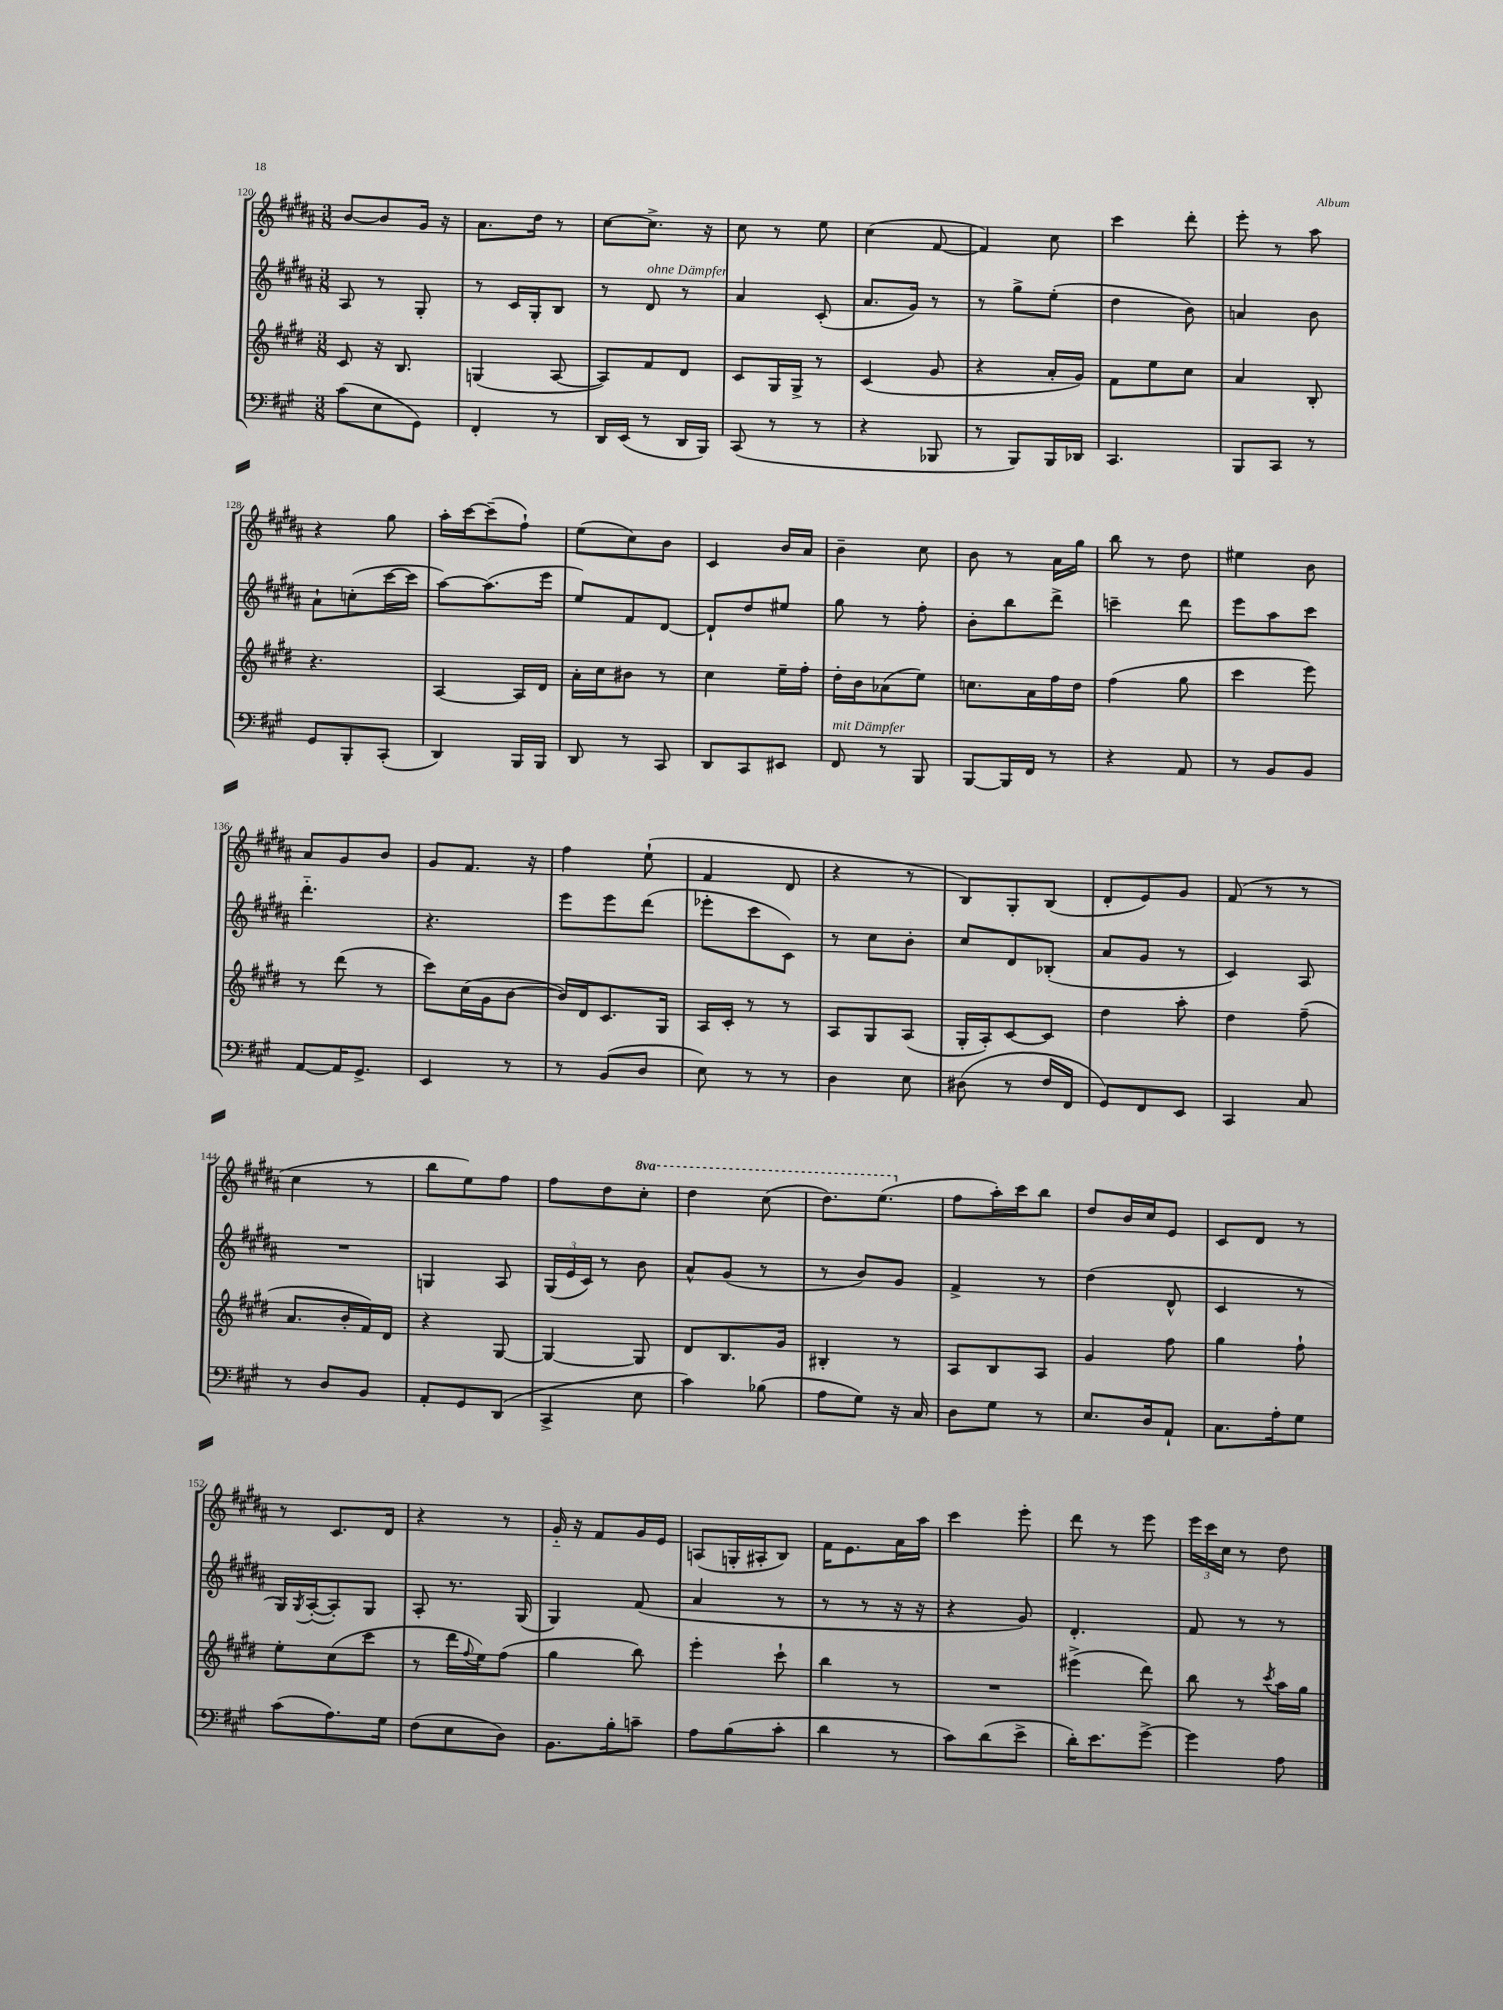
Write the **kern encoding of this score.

**kern	**kern	**kern	**kern
*staff4	*staff3	*staff2	*staff1
*clefF4	*clefG2	*clefG2	*clefG2
*k[f#c#g#]	*k[f#c#g#d#]	*k[f#c#g#d#a#]	*k[f#c#g#d#a#]
*M3/8	*M3/8	*M3/8	*M3/8
(8c#\L	8c#/	8A#/	[8b/L
8E\	16r	8r	8b/]
.	8.B/	.	.
8GG#\J)	.	8G#'/	16g#/Jk
.	.	.	16r
=	=	=	=
4FF#'/	(4G/	8r	8.a#\L
.	.	16c#/LL	.
.	.	16G#'/J	16dd#\Jk
8r	[8A/	8B/J	8r
=	=	=	=
16DD/LL	8A/]L)	8r	[8cc#\L
(16EE/JJ	.	.	.
8r	8f#/	8d#/	8.cc#^\]J
16DD/LL	8d#/J	8r	.
16BBB/JJ)	.	.	16r
=	=	=	=
(8CC#/	8c#/L	4a#/	8cc#\
8r	16G#/L	.	8r
.	16G#^/JJ	.	.
8r	8r	(8c#'/	8ee\
=	=	=	=
4r	(4c#/	8.a#/L	(4cc#\
.	.	16g#/Jk)	.
8BBB-/	8g#/	8r	[8f#/
=	=	=	=
8r	4r	8r	4f#/])
8BBB/L)	.	8gg#^\L	.
16BBB/L	16a'/LL	(8ee'\J	8cc#\
16DD-/JJ	16g#/JJ)	.	.
=	=	=	=
4.CC#/	8f#\L	4dd#\	4ccc#\
.	8ee\	.	.
.	8cc#\J	8b\)	8ddd#'\
=	=	=	=
8BBB/L	4a/	4a/	8eee'\
8CC#/J	.	.	8r
8r	8B'/	8b\	8aa#\
=	=	=	=
8GG#/L	4.r	8a#`\L	4r
8BBB'/	.	(8cc'\	.
(8CC#'/J	.	[16ccc#\L	8gg#\
.	.	16ccc#\]JJ	.
=	=	=	=
4DD/)	[4A/	[8aa#\L)	16aa#'\LL
.	.	.	[16ccc#\J
.	.	(8.aa#\]	(8ccc#~\]
16BBB/LL	16A/]LL	.	8ff#`\J)
16BBB/JJ	16d#/JJ	16eee\Jk	.
=	=	=	=
8DD/	16a'\LL	8ee/L)	(8ee\L
.	16cc#\J	.	.
8r	8b#\J	8f#/	8cc#\)
8CC#/	8r	[8d#/J	8b\J
=	=	=	=
8DD/L	4cc#\	8d#`/]L	4c#/
8CC#/	.	8dd#/	.
8EE#/J	16ee~\LL	8ee#/J	16b/LL
.	16ff#'\JJ	.	16a#/JJ
=	=	=	=
8FF#/	16dd#'\LL	8gg#\	4b~\
.	16b\J	.	.
8r	(8a-\	8r	.
8BBB/	8ee\J)	8ff#'\	8cc#\
=	=	=	=
[8BBB/L	8.cc\L	8b'\L	8b\
16BBB/]L	.	8bb\	8r
16FF#/JJ	16a\L	.	.
8r	16ff#\	8ddd#^\J	16a#\LL
.	16dd#\JJ	.	16gg#\JJ
=	=	=	=
4r	(4ff#\	4ccc~\	8bb\
.	.	.	8r
8AA/	8gg#\	8ddd#\	8dd#\
=	=	=	=
8r	4ccc#\	8eee\L	4ee#\
8BB/L	.	8aa#\	.
8BB/J	8eee\)	8ccc#\J	8b\
=	=	=	=
[8AA/L	8r	4.ddd#'~\	8a#/L
16AA/]K	(8ddd#\	.	8g#/
8.GG#^/J	.	.	.
.	8r	.	8b/J
=	=	=	=
4EE/	8ccc#\L)	4.r	8g#/L
.	(16cc#\L	.	8.f#/J
.	16g#\J	.	.
8r	[8b\J	.	.
.	.	.	16r
=	=	=	=
8r	16b/]LL)	8eee\L	4ff#\
.	16d#/J	.	.
(8BB/L	8.c#/	8eee\	.
8D/J	.	(8ddd#\J	(8ee`\
.	16G#/Jk	.	.
=	=	=	=
8E\)	16A/LL	8eee-'\L	4f#/
.	16c#'/JJ	.	.
8r	8r	8ccc#\	.
8r	8r	8c#\J)	8d#/
=	=	=	=
4D\	8A/L	8r	4r
.	8G#/	8cc#\L	.
8E\	(8A/J	8b'\J	8r
=	=	=	=
(8D#\	16G#'/LL	8cc#/L	8B/L)
.	16A'/J)	.	.
8r	[8c#/	8d#/	8G#'/
16F#/LL	8c#/]J	(8B-'/J	(8B/J
16FF#/JJ	.	.	.
=	=	=	=
8GG#/L)	4dd#\	8a#/L	8d#'/L
8FF#/	.	8g#/J	8e/)
8EE/J	8aa'\	8r	8g#/J
=	=	=	=
4CC#/	4dd#\	4c#/)	(8f#/
.	.	.	8r
8C#/	(8ff#~\	8A#/	8r
=	=	=	=
8r	8.a/L	4.r	4cc#\
8D/L	.	.	.
.	16b'/L	.	.
8BB/J	16f#/)	.	8r
.	16d#/JJ	.	.
=	=	=	=
8AA'/L	4r	4G/	8bb\L
8GG#/	.	.	8ee\)
(8DD/J	[8G#/	8A#/	8ff#\J
=	=	=	=
4CC#^/	4G#/_	(24G#/LL	8ff#\L
.	.	24e/	.
.	.	24c#/JJ)	.
.	.	8r	8dd#\
8E\	8G#/]	8b\	8ccc#'\J
=	=	=	=
4c#\)	8d#/L	8a#^^/L	4ddd#\
.	8.B/	(8g#/J	.
(8B-\	.	8r	(8ccc#\
.	16g#/Jk	.	.
=	=	=	=
8A\L	4B#'/	8r	8.ddd#\L)
8G#\J)	.	8b/L)	.
.	.	.	(8.eee\J
16r	8r	8g#/J	.
16C#/	.	.	.
=	=	=	=
8D\L	8A/L	4f#^/	8ff#\L
8G#\J	8B/	.	16aa#'\L)
.	.	.	16ccc#\J
8r	8A/J	8r	8bb\J
=	=	=	=
8.E/L	4g#/	(4dd#\	8dd#/L
.	.	.	16b/L
16D/k	.	.	16cc#/J
8AA`/J	8ff#\	8d#^^/	8e/J
=	=	=	=
8.C#\L	4gg#\	4c#/	8c#/L
.	.	.	8d#/J
16A'\k	.	.	.
8G#\J	8ff#`\	8r	8r
=	=	=	=
(8c#\L	8ee'\L	16G#/LL)	8r
.	.	8qG#/	.
.	.	([16A#'/J	.
8.A\)	(8cc#\	8A#'/])	8.c#/L
.	8ccc#\J	8G#/J	.
16G#\Jk	.	.	16d#/Jk
=	=	=	=
(8F#\L	8r	8A#'/	4r
8E\	16ddd#\LL	8.r	.
.	8qqff#/	.	.
.	16ee\J)	.	.
8D\J)	(8ff#\J	.	8r
.	.	(16G#/	.
=	=	=	=
8.BB\L	4gg#\	4G#/)	16g#'~/
.	.	.	16r
.	.	.	8f#/L
16B'\k	.	.	.
8c~\J	8bb\)	(8f#/	16g#/L
.	.	.	16e/JJ
=	=	=	=
8A\L	4eee'\	4a#/	(8A/L
(8B\	.	.	16G'/L
.	.	.	16A#'/J
8c#'\J	8ccc#`\	8r	8B/J)
=	=	=	=
4d\	4bb\	8r	16f#\LK
.	.	.	8.e\
.	.	8r	.
8r	8r	16r	16a#\L
.	.	16r	16aa#\JJ
=	=	=	=
8c#\L)	4.r	4r	4ccc#\
(8d\	.	.	.
8e^\J	.	8g#/)	8eee'\
=	=	=	=
16d'\LK)	(4eee#^\	4.d#'/	8ddd#\
8.e\	.	.	.
.	.	.	8r
[8g#^\J	8ddd#\)	.	8eee\
=	=	=	=
4g#\]	8bb\	8f#/	24eee\LL
.	.	.	24ccc#\
.	.	.	24cc#\JJ
.	8r	8r	8r
.	8qccc#/	.	.
8A\	16aa\LL	8r	8dd#\
.	16gg#\JJ	.	.
==	==	==	==
*-	*-	*-	*-
